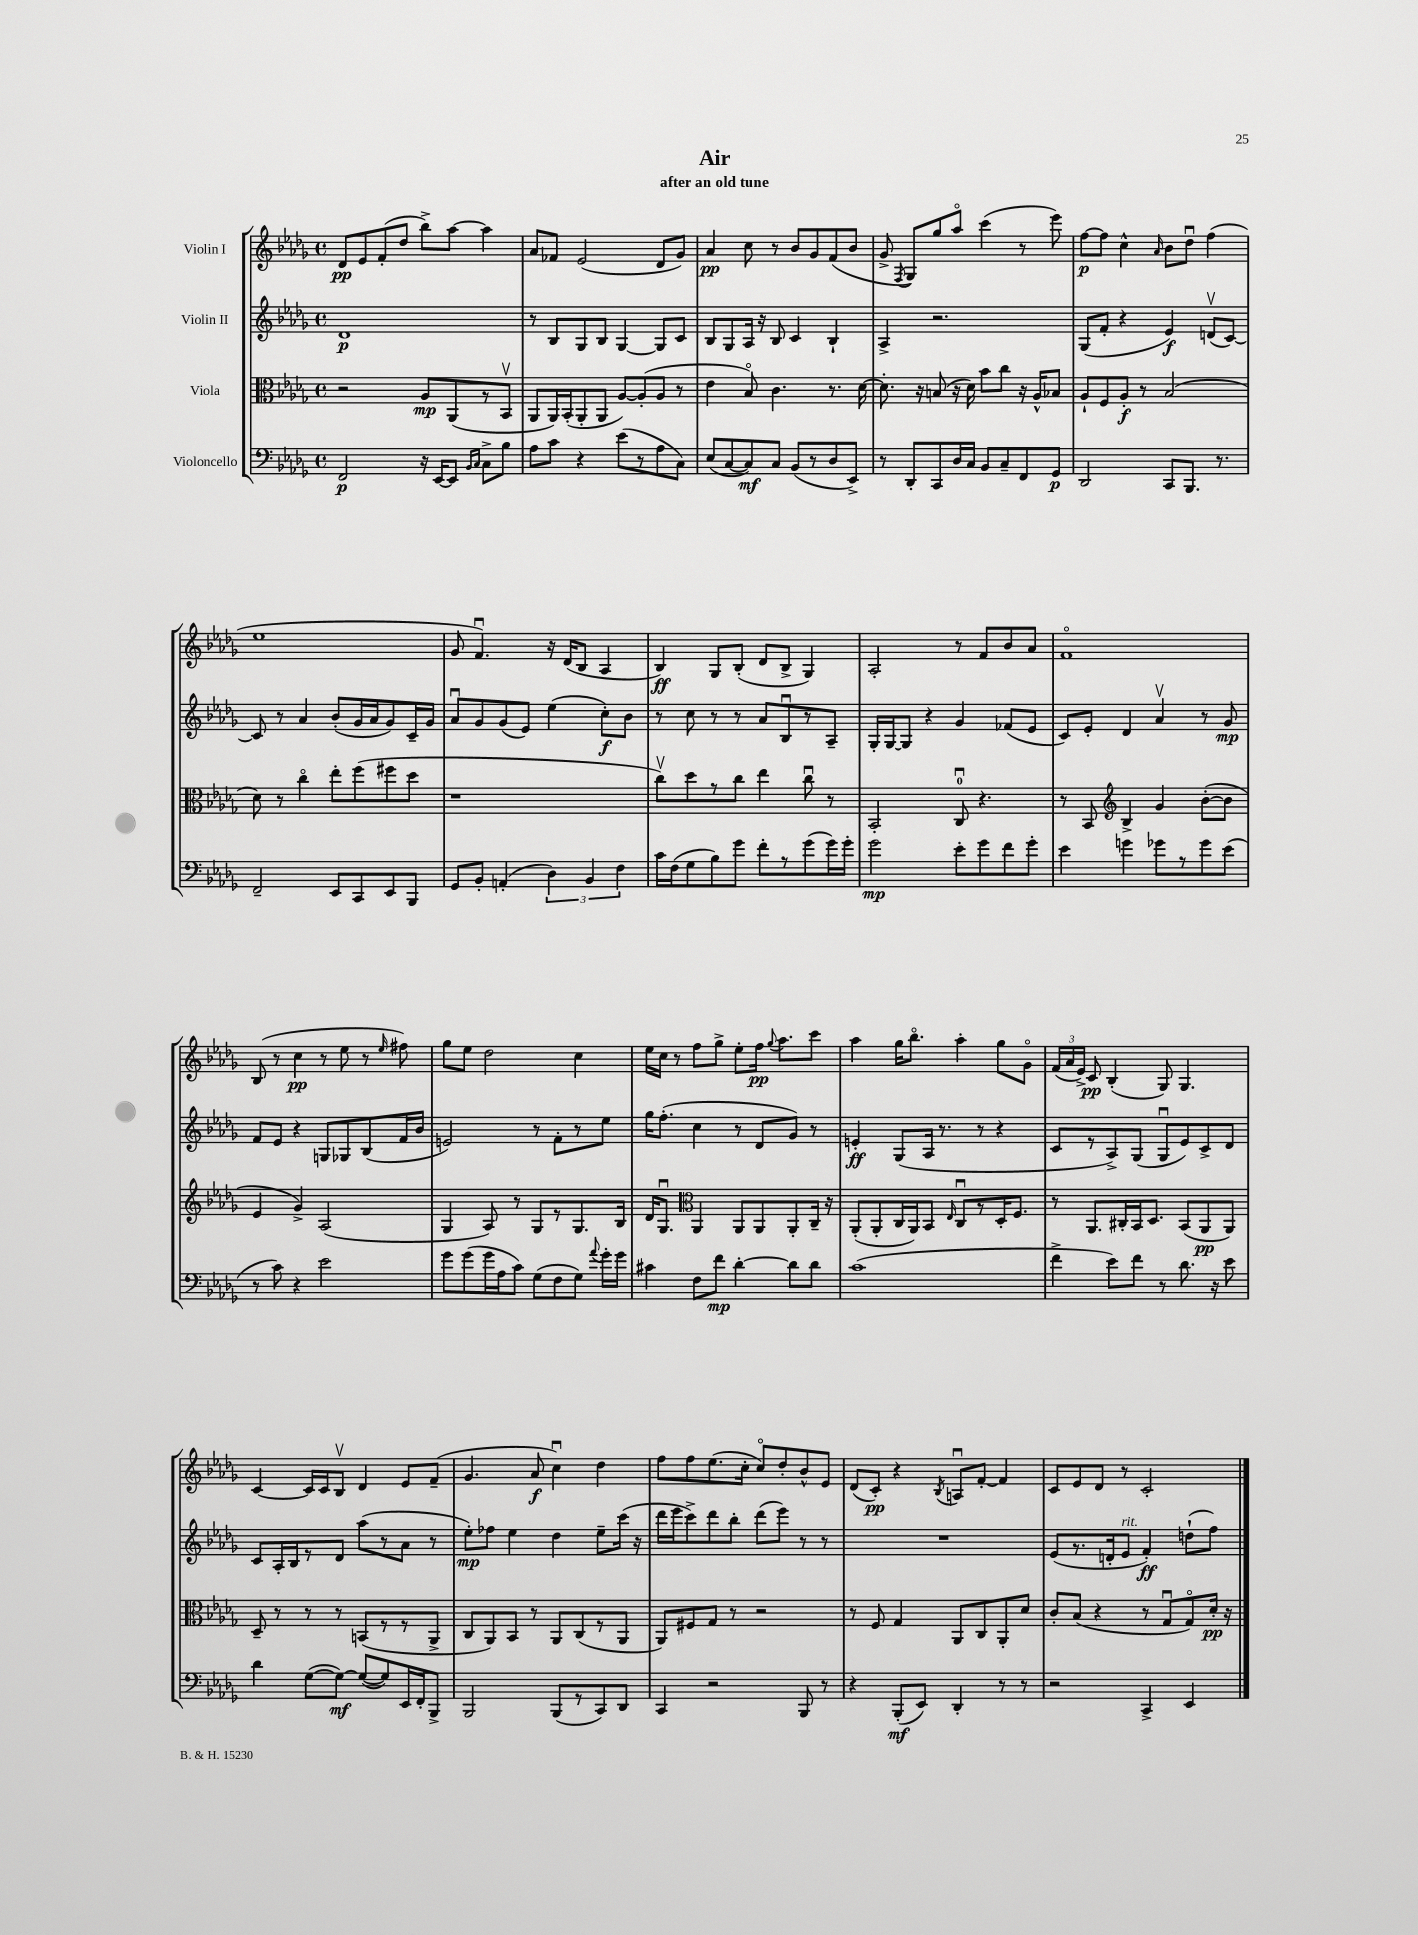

**kern	**dynam	**kern	**dynam	**kern	**dynam	**kern	**dynam
*part4	*part4	*part3	*part3	*part2	*part2	*part1	*part1
*staff4	*staff4	*staff3	*staff3	*staff2	*staff2	*staff1	*staff1
*I"Violoncello	*	*I"Viola	*	*I"Violin II	*	*I"Violin I	*
*clefF4	*	*clefC3	*	*clefG2	*	*clefG2	*
*k[b-e-a-d-g-]	*	*k[b-e-a-d-g-]	*	*k[b-e-a-d-g-]	*	*k[b-e-a-d-g-]	*
*M4/4	*	*M4/4	*	*M4/4	*	*M4/4	*
*met(c)	*	*met(c)	*	*met(c)	*	*met(c)	*
=1	=1	=1	=1	=1	=1	=1	=1
2FF/	p	2r	.	1d-	p	8d-/L	pp
.	.	.	.	.	.	8e-/	.
.	.	.	.	.	.	(8f'/	.
.	.	.	.	.	.	8dd-/J	.
16r	.	8A-/L	mp	.	.	8bb-^\L)	.
[16EE-/KL	.	.	.	.	.	.	.
8EE-/J]	.	(8AA-/	.	.	.	[8aa-\J	.
16qqBB-/LL	.	.	.	.	.	.	.
16qqC/JJ	.	.	.	.	.	.	.
8C^\L	.	8r	.	.	.	4aa-\]	.
8B-\J	.	8BB-v/J	.	.	.	.	.
=2	=2	=2	=2	=2	=2	=2	=2
8A-\L	.	8AA-/L	.	8r	.	8a-/L	.
8c\J	.	16AA-/L)	.	8B-/L	.	8f-X/J	.
.	.	(16BB-'/J	.	.	.	.	.
4r	.	8AA-'/	.	8G-/	.	(2e-/	.
.	.	8AA-/J	.	8B-/J	.	.	.
(8e-\L	.	[8A-/L)	.	[4G-/	.	.	.
8r	.	(8A-'/]	.	.	.	.	.
8A-\	.	8A-/J	.	8G-/L]	.	8d-/L	.
8C\J)	.	8r	.	8c/J	.	8g-/J)	.
=3	=3	=3	=3	=3	=3	=3	=3
(8E-/L	.	4e-\	.	8B-/L	.	4a-/	pp
[8C/	.	.	.	8G-/	.	.	.
8C/])	mf	8B-/)	.	16A-/Jk	.	8cc\	.
.	.	.	.	16r	.	.	.
8C/J	.	4.c\	.	8B-/	.	8r	.
(8BB-/L	.	.	.	4c/	.	8b-/L	.
8r	.	.	.	.	.	8g-/	.
8D-/	.	8.r	.	4B-`/	.	(8f/	.
8EE-^/J)	.	.	.	.	.	8b-/J	.
.	.	[16d-\	.	.	.	.	.
=4	=4	=4	=4	=4	=4	=4	=4
8r	.	8.d-'\]	.	4A-^/	.	8g-^/	.
.	.	.	.	.	.	8qF/	.
8DD-'/L	.	.	.	.	.	8G-/L)	.
.	.	16r	.	.	.	.	.
8CC/	.	(8Bn/	.	2.r	.	8gg-/	.
16D-/L	.	16r	.	.	.	8aa-/J	.
16C/JJ	.	16d-\)	.	.	.	.	.
8BB-/L	.	8b-\L	.	.	.	(4ccc\	.
8C~/	.	8cc\J	.	.	.	.	.
8FF/	.	16r	.	.	.	8r	.
.	.	16A-^^/KL	.	.	.	.	.
8GG-/J	p	8B-X/J	.	.	.	8eee-\)	.
=5	=5	=5	=5	=5	=5	=5	=5
2DD-/	.	8A-`/L	.	(8G-/L	.	[8ff\L	p
.	.	8F/	.	8f'/J	.	8ff\J]	.
.	.	8A-'/J	f	4r	.	4cc^^\	.
.	.	8r	.	.	.	.	.
.	.	.	.	.	.	16qqa-/	.
8CC/L	.	(2B-/	.	4e-/)	f	8b-\L	.
8.BBB-/J	.	.	.	.	.	8dd-u\J	.
.	.	.	.	(8dnv/L	.	(4ff\	.
8.r	.	.	.	.	.	.	.
.	.	.	.	[8c/J)	.	.	.
!!LO:LB:g=z
=6	=6	=6	=6	=6	=6	=6	=6
2FF~/	.	8d-\)	.	8c/]	.	1ee-	.
.	.	8r	.	8r	.	.	.
.	.	4cc\	.	4a-/	.	.	.
8EE-/L	.	8ee-'\L	.	(8b-'/L	.	.	.
8CC/	.	(8ff\	.	16g-/L	.	.	.
.	.	.	.	16a-/J	.	.	.
8EE-/	.	8ff#X\	.	8g-/)	.	.	.
8BBB-/J	.	8dd-\J	.	16c~/L	.	.	.
.	.	.	.	16g-/JJ	.	.	.
=7	=7	=7	=7	=7	=7	=7	=7
8GG-/L	.	1r	.	8a-u/L	.	8g-/	.
8BB-'/J	.	.	.	8g-/	.	4.fu/)	.
(4AAn'/	.	.	.	(8g-/	.	.	.
.	.	.	.	8e-/J)	.	.	.
6D-\)	.	.	.	(4ee-\	.	16r	.
.	.	.	.	.	.	(16d-/KL	.
.	.	.	.	.	.	8B-/J	.
6BB-/	.	.	.	.	.	.	.
.	.	.	.	8cc'\L)	f	4A-/	.
6F\	.	.	.	.	.	.	.
.	.	.	.	8b-\J	.	.	.
=8	=8	=8	=8	=8	=8	=8	=8
16c\LL	.	8ccv\L)	.	8r	.	4B-/)	ff
(16F\J	.	.	.	.	.	.	.
8G-\	.	8dd-\	.	8cc\	.	.	.
8B-\)	.	8r	.	8r	.	8G-/L	.
8g-\J	.	8cc\J	.	8r	.	(8B-'/J	.
8f'\L	.	4ee-\	.	8a-/L	.	8d-/L	.
8r	.	.	.	8B-u/	.	8B-^/J	.
(8g-\	.	8ccu\	.	8r	.	4G-/)	.
16g-\L)	.	8r	.	8A-~/J	.	.	.
16g-'\JJ	.	.	.	.	.	.	.
=9	=9	=9	=9	=9	=9	=9	=9
2g-\	mp	2BB-'/	.	16G-'/LL	.	2A-'/	.
.	.	.	.	[16G-/J	.	.	.
.	.	.	.	8G-/J]	.	.	.
.	.	.	.	4r	.	.	.
8e-'\L	.	8Cu/	.	4g-/	.	8r	.
8g-\	.	4.r	.	.	.	8f/L	.
8f\	.	.	.	(8f-X/L	.	8b-/	.
8g-'\J	.	.	.	8e-/J	.	8a-/J	.
=10	=10	=10	=10	=10	=10	=10	=10
4e-\	.	8r	.	8c/L)	.	1f	.
.	.	8BB-/	.	8e-'/J	.	.	.
*	*	*clefG2	*	*	*	*	*
4gn\	.	4B-^/	.	4d-/	.	.	.
8g-X\L	.	4g-/	.	4a-v/	.	.	.
8r	.	.	.	.	.	.	.
8g-\	.	([8b-'\L	.	8r	.	.	.
(8e-\J	.	8b-\J]	.	8g-/	mp	.	.
!!LO:LB:g=z
=11	=11	=11	=11	=11	=11	=11	=11
8r	.	4e-/	.	8f/L	.	(8B-/	.
8c\)	.	.	.	8e-/J	.	8r	.
4r	.	4g-^/)	.	4r	.	4cc\	pp
2e-\	.	(2A-/	.	8Gn/L	.	8r	.
.	.	.	.	8G-X/	.	8ee-\	.
.	.	.	.	(8B-/	.	8r	.
.	.	.	.	.	.	16qqee-/	.
.	.	.	.	16f/L	.	8ff#X\)	.
.	.	.	.	16b-/JJ	.	.	.
=12	=12	=12	=12	=12	=12	=12	=12
8g-\L	.	4G-/	.	2en/)	.	8gg-\L	.
(8g-\	.	.	.	.	.	8ee-\J	.
16g-\L	.	8A-/)	.	.	.	2dd-\	.
16A-\J	.	.	.	.	.	.	.
8c\J)	.	8r	.	.	.	.	.
(8G-\L	.	8G-/L	.	8r	.	.	.
8F\	.	8r	.	8f'\L	.	.	.
8G-\J)	.	8.G-/	.	8r	.	4cc\	.
8qqa-/	.	.	.	.	.	.	.
16g-'\LL	.	.	.	8ee-\J	.	.	.
16g-\JJ	.	16B-/Jk	.	.	.	.	.
=13	=13	=13	=13	=13	=13	=13	=13
4c#X\	.	16d-/KL	.	16gg-\KL	.	16ee-\LL	.
.	.	8.G-u/J	.	(8.ff'\J	.	16cc\JJ	.
.	.	.	.	.	.	8r	.
*	*	*clefC3	*	*	*	*	*
8F\L	.	4AA-/	.	4cc\	.	8ff\L	.
8f\J	mp	.	.	.	.	8gg-^\J	.
[4d-'\	.	8AA-/L	.	8r	.	8ee-'\L	.
.	.	8AA-/	.	8d-/L	.	16ff\Jk	pp
.	.	.	.	.	.	8qqgg-/	.
.	.	.	.	.	.	8.aa-\L	.
8d-\L]	.	8AA-'/	.	8g-/J)	.	.	.
8d-\J	.	16C~/Jk	.	8r	.	8ccc\J	.
.	.	16r	.	.	.	.	.
=14	=14	=14	=14	=14	=14	=14	=14
(1c	.	(8AA-'/L	.	4en'/	ff	4aa-\	.
.	.	8AA-'/	.	.	.	.	.
.	.	16C/L	.	(8G-/L	.	16gg-\KL	.
.	.	16AA-/J)	.	.	.	8.bb-\J	.
.	.	8BB-/J	.	16A-/Jk	.	.	.
.	.	.	.	8.r	.	.	.
.	.	16qqE-/	.	.	.	.	.
.	.	8Cu/L	.	.	.	4aa-'\	.
.	.	8r	.	8r	.	.	.
.	.	16D-'/K	.	4r	.	8gg-\L	.
.	.	8.F/J	.	.	.	.	.
.	.	.	.	.	.	8g-\J	.
=15	=15	=15	=15	=15	=15	=15	=15
4f^\	.	8r	.	8c/L	.	(24f/LL	.
.	.	.	.	.	.	24a-/	.
.	.	.	.	.	.	24e-^/JJ)	.
.	.	8.AA-/L	.	8r	.	8c/	pp
8e-\L)	.	.	.	8A-^/)	.	(4B-'/	.
.	.	16C#X'/L	.	.	.	.	.
8f\J	.	16BB-/J	.	(8G-/J	.	.	.
.	.	8.D-/J	.	.	.	.	.
8r	.	.	.	8G-u/L	.	8G-/)	.
8.d-\	.	(8BB-/L	.	8e-/)	.	4.G-/	.
.	.	8AA-/	pp	8c^/	.	.	.
16r	.	.	.	.	.	.	.
8e-\	.	8AA-/J)	.	8d-/J	.	.	.
!!LO:LB:g=z
=16	=16	=16	=16	=16	=16	=16	=16
4d-\	.	8D-~/	.	8c/L	.	[4c/	.
.	.	8r	.	16A-'/L	.	.	.
.	.	.	.	16B-/J	.	.	.
([8G-\L	.	8r	.	8r	.	16c/LL]	.
.	.	.	.	.	.	16c/J	.
8G-\J_)	mf	8r	.	8d-/J	.	8B-v/J	.
(8G-/L_	.	(8BBn/L	.	(8aa-\L	.	4d-/	.
8G-/])	.	8r	.	8r	.	.	.
16EE-/L	.	8r	.	8a-\J	.	8e-/L	.
16FF'/J	.	.	.	.	.	.	.
8BBB-^/J	.	8AA-^/J	.	8r	.	(8f~/J	.
=17	=17	=17	=17	=17	=17	=17	=17
2BBB-/	.	8C/L	.	8ee-'\L)	mp	4.g-/	.
.	.	8AA-/)	.	8ff-X\J	.	.	.
.	.	8BB-/J	.	4ee-\	.	.	.
.	.	8r	.	.	.	8a-/	f
(8BBB-/L	.	8AA-/L	.	4dd-\	.	4ccu\)	.
8r	.	(8C/	.	.	.	.	.
8CC/)	.	8r	.	8ee-~\L	.	4dd-\	.
8DD-/J	.	8AA-/J	.	(16ccc\Jk	.	.	.
.	.	.	.	16r	.	.	.
=18	=18	=18	=18	=18	=18	=18	=18
4CC/	.	8AA-/L)	.	16ddd-\LL	.	8ff\L	.
.	.	.	.	16eee-\J	.	.	.
.	.	8F#X/	.	8ccc^\)	.	8ff\	.
2r	.	8G-/J	.	8ddd-\	.	(8.ee-\	.
.	.	8r	.	8bb-'\J	.	.	.
.	.	.	.	.	.	16cc'\Jk	.
.	.	2r	.	(8ddd-\L	.	8cc/L)	.
.	.	.	.	8eee-\J)	.	8dd-'/	.
8BBB-/	.	.	.	8r	.	8b-^^/	.
8r	.	.	.	8r	.	8e-/J	.
=19	=19	=19	=19	=19	=19	=19	=19
4r	.	8r	.	1r	.	(8d-/L	.
.	.	8F/	.	.	.	8c'/J)	pp
(8BBB-'/L	mf	4G-/	.	.	.	4r	.
8EE-/J)	.	.	.	.	.	.	.
.	.	.	.	.	.	8qB-/	.
4DD-'/	.	8AA-/L	.	.	.	8Anu/L	.
.	.	8C/	.	.	.	[8f'/J	.
8r	.	8AA-'/	.	.	.	4f/]	.
8r	.	8d-/J	.	.	.	.	.
=20	=20	=20	=20	=20	=20	=20	=20
2r	.	8c'/L	.	(8e-/L	.	8c/L	.
.	.	(8B-/J	.	8.r	.	8e-/	.
.	.	4r	.	.	.	8d-/J	.
.	.	.	.	16dn'/k	.	.	.
!	!	!	!	!LO:TX:a:i:t=rit.	!	!	!
.	.	.	.	8e-/J	.	8r	.
4CC^/	.	8r	.	4f'/)	ff	2c'/	.
.	.	8G-u/L	.	.	.	.	.
4EE-/	.	8G-/)	.	(8ddn`\L	.	.	.
.	.	16d-'/Jk	pp	8ff\J)	.	.	.
.	.	16r	.	.	.	.	.
==	==	==	==	==	==	==	==
*-	*-	*-	*-	*-	*-	*-	*-
